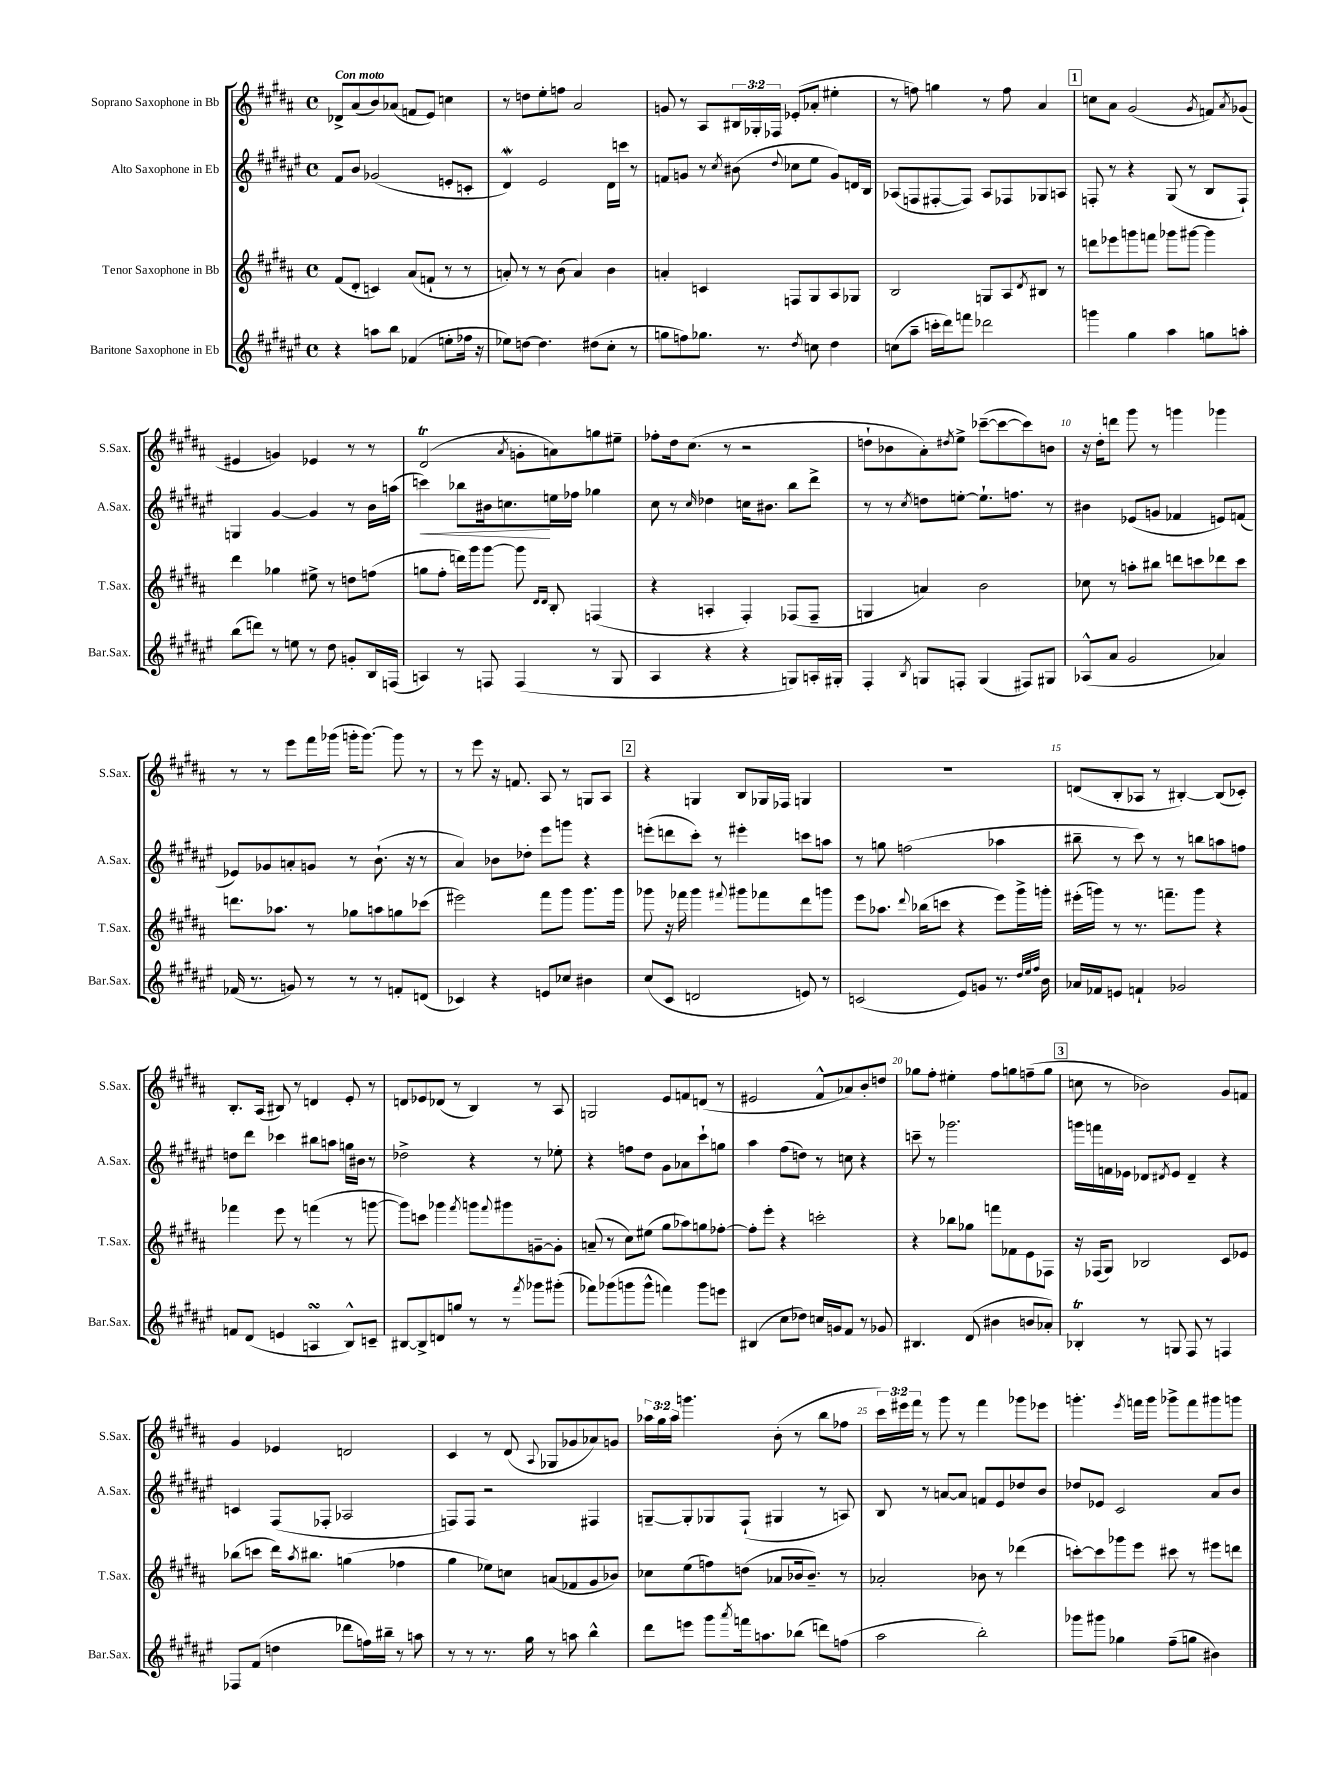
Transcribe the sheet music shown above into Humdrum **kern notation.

**kern	**kern	**kern	**kern
*staff4	*staff3	*staff2	*staff1
*clefG2	*clefG2	*clefG2	*clefG2
*k[f#c#g#d#a#e#]	*k[f#c#g#d#a#]	*k[f#c#g#d#a#e#]	*k[f#c#g#d#a#]
*M4/4	*M4/4	*M4/4	*M4/4
*met(c)	*met(c)	*met(c)	*met(c)
4r	(8f#/L	8f#/L	8d-^/L
.	8d#'/J	8b/J	(8a#/
8aa\L	4c/)	(2g-/	8b/)
8bb\J	.	.	(8a-/J
(4f-/	(8a#/L	.	8f/L
.	8f`/J	.	8e/J)
8ee'\L	8r	8e'/L	4cc\
16ff-\Jk	8r	8c'/J	.
16r	.	.	.
=	=	=	=
8ee-\L)	8a'/)	4d#/)	8r
[8dd\J	8r	.	8dd\L
4.dd\]	8r	2e#/	8ee'\
.	(8b\	.	8ff\J
.	4a/)	.	2a#/
(8dd#\L	.	.	.
8cc#'\J	4b\	16d#\LL	.
.	.	16ccc\JJ	.
8r	.	8r	.
=	=	=	=
8gg\L	4a'/	8f/L	8g/
8ff\)	.	8g/J	8r
8.gg-\J	4c/	8r	8A#/L
.	.	8qcc#/	.
.	.	(8b#\	24B#/L
.	.	.	24G-'/
8.r	.	.	.
.	.	.	24F-/JJ
.	.	8qqdd#/	.
.	8F/L	8cc-\L	(8e-'/L
8qdd#/	.	.	.
8cc\	8G#/	8ee#\J	8a-'/J
4dd#\	8A#/	8g/L)	4ee#'\
.	8G-/J	16d/L	.
.	.	16B/JJ	.
=	=	=	=
(8cc\L	2B/	(8A-/L	8r
8aa#~\J	.	8F/	8ff\)
16ccc'\LL	.	[8F#'/	4gg\
16ddd#\J)	.	.	.
8fff\J	.	8F#/]J)	.
2ddd-\	8G/L	8A-/L	8r
.	8A#/	8F-/	8ff\
.	8qd#/	.	.
.	8B#/J	8G-/	4a#/
.	8r	8A/J	.
=	=	=	=
4ggg\	8ddd\L	8F'/	8cc\L
.	8eee-\	8r	8a#\J
4gg#\	8ggg\	4r	(2g#/
.	8fff\J	.	.
4aa#\	8ggg-\L	(8G#/	.
.	[8ggg#\J	8r	.
.	.	.	8qg#/
8gg\L	4ggg#\]	8B/L	8f/L)
.	.	.	8qa#/
8aa'\J	.	8F`/J)	(8g-/J
=	=	=	=
(8bb\L	4ddd#\	4G/	4e#/
8ddd\J)	.	.	.
8r	4gg-\	[4g#/	4g/)
8ee\	.	.	.
8r	8ee#^\	4g#/]	4e-/
8dd#\	8r	.	.
8g'/L	8dd\L	8r	8r
16B/L	(8ff\J	16b\LL	8r
(16F/JJ	.	(16aa\JJ	.
=	=	=	=
4A/)	8gg\L	4ccc\)	(2d#/
.	8ff#'\J	.	.
8r	16ddd\LL)	8bb-\L	.
.	16ggg#\J	.	.
8F/	[8ggg#\J	16b#\k	.
.	.	8.cc\	.
.	.	.	8qa#/
(4F/	8ggg#\]	.	8g'\L
.	16qqd#/LL	.	.
.	16qqd#/JJ	.	.
.	8B'/	16ee\L	8a\)
.	.	16ff-\JJ	.
8r	(4F/	4gg-\	8gg\
8G#/	.	.	8ee#~\J
=	=	=	=
4A#/	4r	8cc#\	8ff-'\L
.	.	8r	16dd#\k
.	.	.	(8.cc#\J
.	.	16qqcc#/	.
4r	4A'/	4dd-\	.
.	.	.	8r
4r	4F#'/)	16cc\LK	2r
.	.	8.b#\J	.
8G/L)	(8F-/L	8bb\L	.
16A'/L	8F-~/J	8ddd#^\J	.
16G#'/JJ	.	.	.
=	=	=	=
4F#'/	4G/	8r	8dd`\L
.	.	8r	8b-\
8qB/	.	8qcc#/	.
8G/L	4a/)	8dd\L	8a#'\)
.	.	.	8qdd#/
8F'/J	.	[8ee'\J	8ee^\J
(4G/	2b\	8.ee`\]L	([8ccc-~\L
.	.	.	8ccc-\_
.	.	8.ff\J	.
8F#/L)	.	.	8ccc-\])
8G#/J	.	8r	8b\J
=	=	=	=
(8A-^^/L	8cc-\	4b#\	16r
.	.	.	16dd#'\LK
8a#/J	8r	.	8ddd\J
2g#/	8aa'\L	(8e-/L	8ggg#\
.	8bb#\J	8g/J	8r
.	8ddd\L	4f-/	4ggg\
.	8ccc\	.	.
4a-/)	8ddd-\	8e/L)	4ggg-\
.	8ccc\J	(8f/J	.
=	=	=	=
(16f-/	8.ddd\L	8e-/L)	8r
8.r	.	.	.
.	.	8g-/	8r
.	8.aa-\J	.	.
8g/)	.	8a'/	8eee\L
8r	8r	8g/J	16fff#\L
.	.	.	(16ggg-\JJ
8r	8gg-\L	8r	16ggg'\LK
.	.	.	[8.ggg\J)
8r	8aa\	(8.b`\	.
8f'/L	8gg\	.	8ggg\]
.	.	16r	.
(8d/J	(8ccc-\J	8r	8r
=	=	=	=
4c-/)	2eee#\)	4a#/)	8r
.	.	.	8eee\
4r	.	8b-\L	16r
.	.	.	8.f/
.	.	8dd-'\J	.
8e/L	8fff#\L	8eee#\L	8A#/
8cc-/J	8ggg#\J	8ggg\J	8r
4b#\	8.ggg#\L	4r	8G/L
.	.	.	8A#/J
.	16ggg#\Jk	.	.
=	=	=	=
(8cc#/L	8ggg-\	(8eee'\L	4r
8c#/J	16r	8ddd\	.
.	16fff-\	.	.
2d/	4ggg-\	8ccc#'\J)	4G/
.	.	8r	.
.	8qqfff#/	.	.
.	8ggg#\L	4eee#'\	8B/L
.	8fff-\	.	16G-/L
.	.	.	16F-/JJ
8e/)	8ddd#\	8ccc\L	4G/
8r	8ggg\J	8aa\J	.
=	=	=	=
(2c/	8eee\L	8r	1r
.	8.aa-\J	8gg\	.
.	.	(2ff\	.
.	8qqddd#/	.	.
.	(16bb-\LK	.	.
.	8ccc\J	.	.
8e#/L)	4r	.	.
8g/J	.	.	.
8.r	8eee\L)	4aa-\	.
.	16ggg#^\L	.	.
32qqdd#/LLL	.	.	.
32qqee#/	.	.	.
32qqff#/JJJ	.	.	.
16b\	16ggg'\JJ	.	.
=	=	=	=
16a-/LL	(16eee#'\LL	8bb#~\	(8d/L
16f-/J	16ggg\JJ)	.	.
8e/J	8r	8r	8B'/
4f`/	8.r	8ccc#\)	8A-/J
.	.	8r	8r
.	8.fff~\L	.	.
2g-/	.	8r	[4B#'/)
.	8ggg\J	8bb\L	.
.	4r	8aa\	(8B#/]L
.	.	8ff\J	8c-'/J)
=	=	=	=
8f/L	4fff-\	8dd\L	8.B'/L
(8d#/J	.	8ddd#\J	.
.	.	.	(16A#/Jk
4e/	8eee\	4ccc-\	8B#/)
.	8r	.	8r
4A/	(4fff\	8bb#\L	4d/
.	.	8aa\J	.
8B^^/L)	8r	16gg\LL	8e'/
.	.	16b#\JJ	.
8c~/J	[8ggg\	8r	8r
=	=	=	=
[8B#/L	8ggg\]L)	2dd-^\	8d/L
8B#^/]	8ccc\J	.	8e-/
8d/	4ggg-\	.	(8d-/J
8gg/J	.	.	8r
.	8qfff#/	.	.
8r	8ggg\L	4r	4B/)
.	8qqfff#/	.	.
8r	8ggg#\	.	.
8qfff#/	.	.	.
8ggg-\L	[8g~\	8r	8r
(8ggg#'\J	8g'\]J	8ee-'\	8A#/
=	=	=	=
8fff-\L)	(8a~/	4r	2G/
(8ggg-\	8r	.	.
8ggg\	8cc#\L)	8ff\L	.
8ggg^^\J	(8ee#\J	8dd#\J	.
4fff\)	8gg#\L	8g#\L	8e/L
.	8aa-\)	8a-\	8f/
8ggg\L	8gg\	8ccc#`\	(8d/J
8eee\J	[8ff-'\J	8gg\J	8r
=	=	=	=
(4B#/	8ff-'\]L	4aa#\	2e#/
.	8eee'\J	.	.
8cc#\L	4r	(8ff#\L	.
8dd-\J)	.	8dd\J)	.
16cc/LL	2ccc'\	8r	8f#^^/L
16g/J	.	.	.
8f#/J	.	8cc\	8a-/)
8r	.	4r	8b'/
8g-/	.	.	8dd/J
=	=	=	=
4.B#/	4r	8ccc~\	8gg-\L
.	.	8r	8ff#'\J
.	8bb-\L	2.ggg-\	4ee#'\
(8d#/	8gg-\J	.	.
4b#\	8fff\L	.	8ff#\L
.	8f-\	.	8gg\
8b/L	8e\	.	(8ff~\
8a-'/J)	8F-\J	.	8gg\J
=	=	=	=
4B-'/	16r	16ggg\LL	8cc\
.	(16F-/LK	16fff\	.
.	8G#/J)	16f\	8r
.	.	16e-\JJ	.
8r	2B-/	8d-/L	2b-\)
.	.	8qd#/	.
8G/	.	8e-/J	.
8F#/	.	4d#~/	.
8r	.	.	.
4F/	8c#/L	4r	8g#/L
.	8e-/J	.	8f/J
=	=	=	=
8F-/L	(8bb-\L	4c/	4g#/
(8f#/J	8ccc\J	.	.
4dd\	16ddd#\LK)	(8F#/L	4e-/
.	8qaa#/	.	.
.	8.bb#\J	.	.
.	.	8F-'/J	.
8ddd-\L	(4gg\	2A-/	2d/
16ff\L)	.	.	.
16bb#~\JJ	.	.	.
8r	4ff-\	.	.
8aa\	.	.	.
=	=	=	=
8r	4gg#\	8F/L)	4c#/
8r	.	8F/J	.
8.r	8ee-\L)	2r	8r
.	8cc\J	.	(8d#/
16gg#\	.	.	.
.	.	.	8qqA#/
8r	(8a/L	.	8G-/L
8aa\	8f-/	.	8g-/
4bb^^\	8g#/	4F#/	8a-/)
.	8b-/J)	.	8g/J
=	=	=	=
8ddd#\L	8cc-\L	[8G~/L	24aa-\LL
.	.	.	24gg#\
.	.	.	24aa-\JJ
8eee\J	(8ee\	8G'/]	4.ggg\
8ggg#\L	8ff\)	8G-/	.
8qaaa#/	.	.	.
16fff\k	(8dd\J	(8F#`/J	.
8.aa\	.	.	.
.	8a-/L	4G#/	(8b'\
(8bb-\J	16b-/k	.	8r
.	8.b-~/J)	.	.
8ddd\L)	.	8r	8bb\L
(8ff\J	8r	8A/)	8ff-\J
=	=	=	=
2aa#\	2a-'/	8B/	24ccc#\LL)
.	.	.	24eee#\
.	.	.	24fff#\JJ
.	.	8r	8r
.	.	[8a/L	8ggg#\
.	.	8a/]J	8r
2bb'\)	8b-\	8f/L	4fff#\
.	8r	8e#/	.
.	(4ddd-\	8dd-/	8ggg-\L
.	.	8b/J	8eee-\J
=	=	=	=
8ggg-\L	[8ccc'\L)	8dd-/L	4.ggg'\
8ggg#\J	8ccc\]	8e-/J	.
4gg-\	8ggg-\	2c#/	.
.	.	.	8qeee/
.	8eee\J	.	16fff\LL
.	.	.	16ggg\JJ
(8ff#~\L	8ccc#\	.	8ggg-^\L
8gg\J	8r	.	8fff\
4b#\)	8eee#\L	8a#/L	8ggg#\
.	8ddd\J	8b/J	8ggg\J
==	==	==	==
*-	*-	*-	*-
